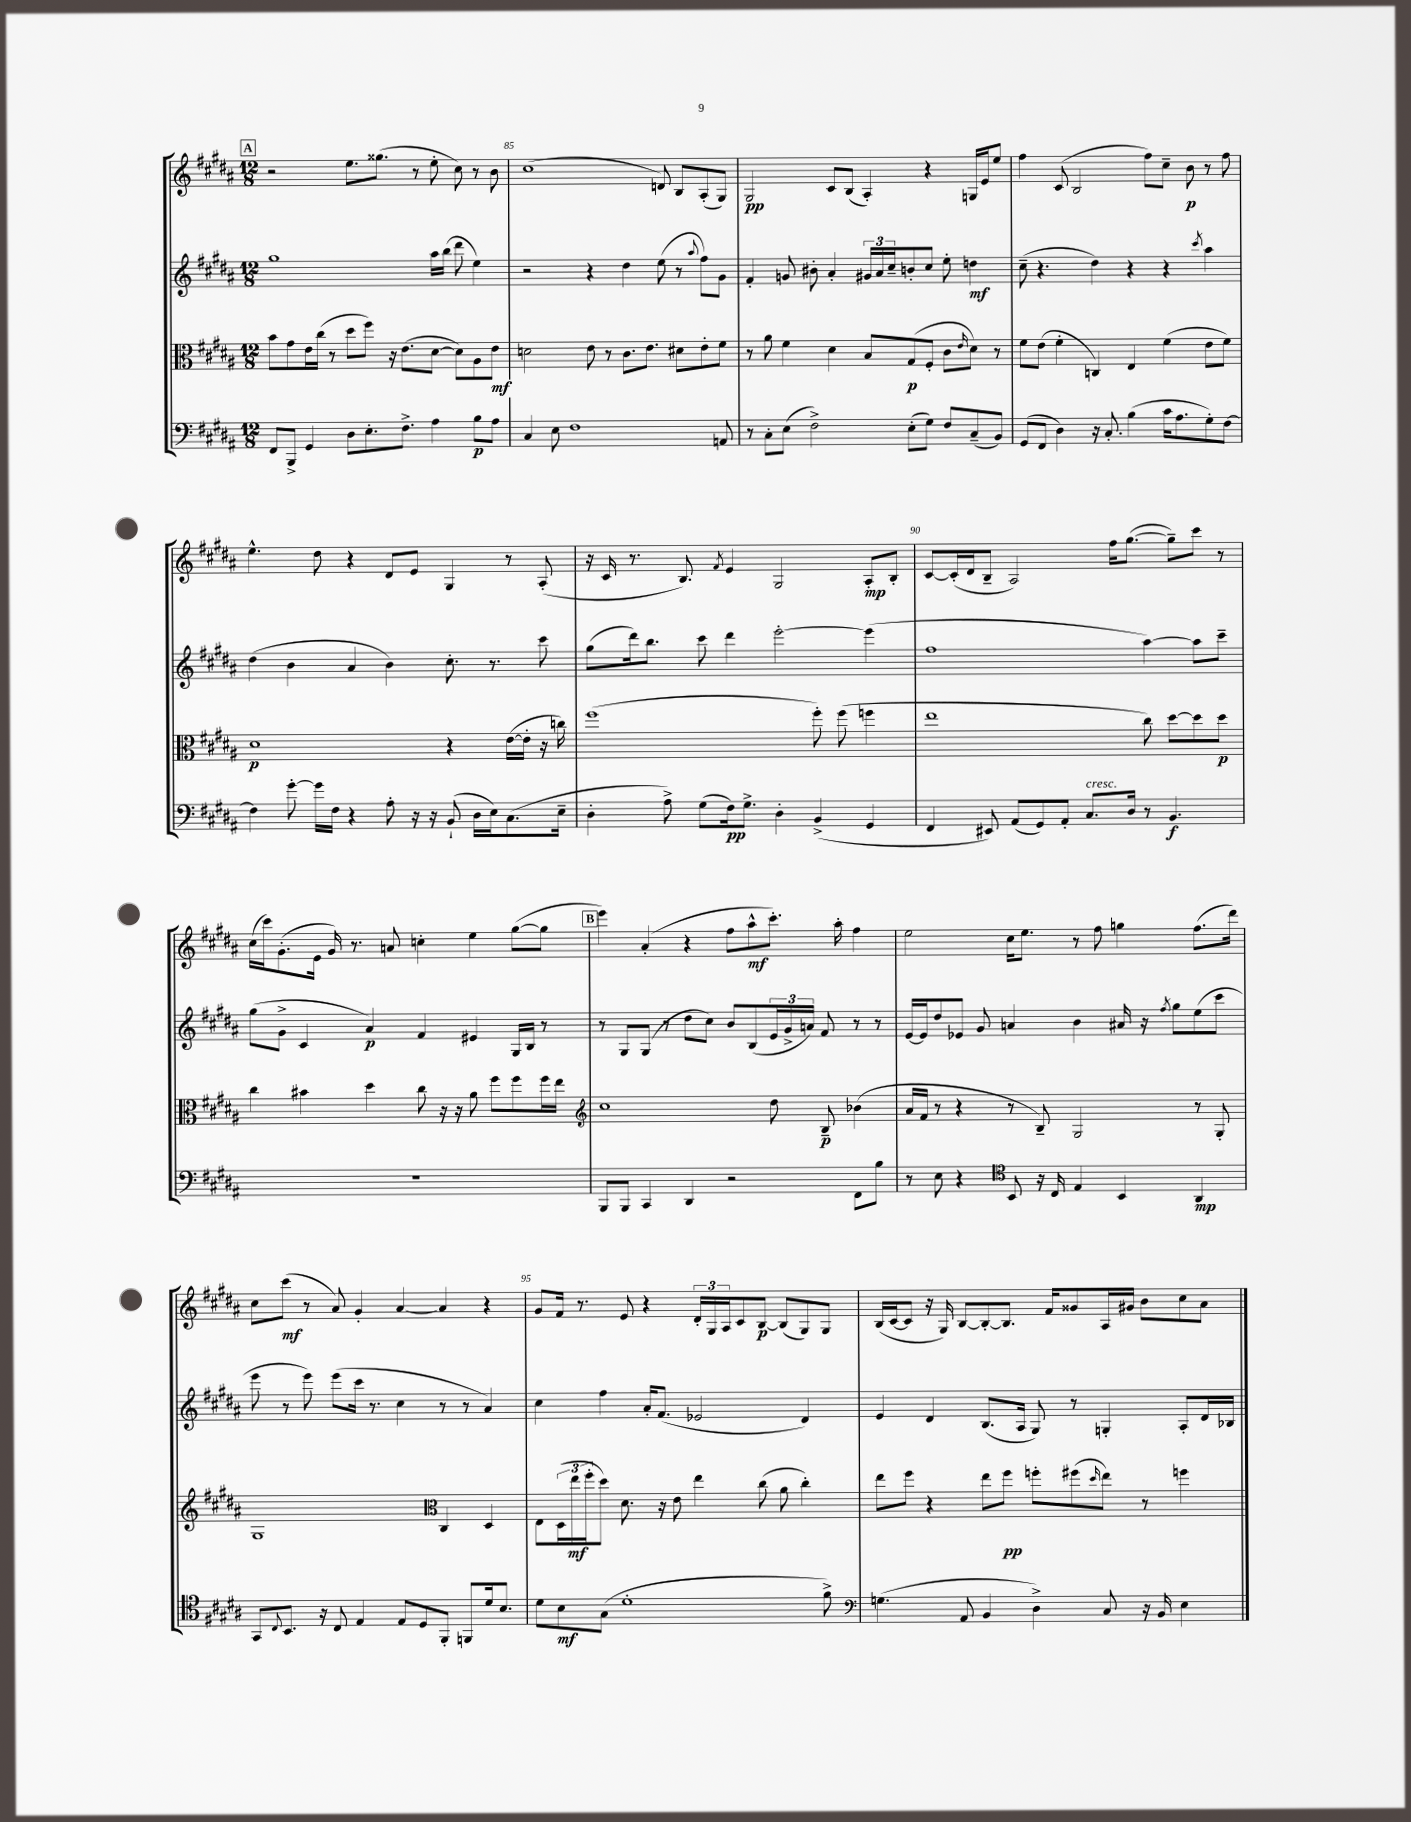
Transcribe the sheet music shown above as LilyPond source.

<<
\new StaffGroup <<
\new Staff = "s0" {
    \clef treble \key b \major \numericTimeSignature \time 12/8
    \mark \markup { \box "A" } r2 e''8. gisis''8.( r8 e''8-. cis''8) r8 b'8 |
    cis''1( d'8) b8 ais8-.( gis8) |
    gis2\pp cis'8 b8( ais4-.) r4 g16 e'16 e''8 |
    fis''4 cis'8( b2 fis''8) cis''8-- b'8\p r8 fis''8 |
    e''4.-^ dis''8 r4 dis'8 e'8 gis4 r8 ais8-.( |
    r16 cis'16 r8. b8.) \acciaccatura { fis'8 } e'4 gis2 ais8-.\mp b8-. |
    cis'8~ cis'16-.( dis'16 b8-- ais2) fis''16 gis''8.~( gis''8--) cis'''8 r8 |
    cis''16( cis'''16) gis'8.-.( e'16 gis'16) r8. a'8 c''4-. e''4 gis''8~( gis''8 |
    \mark \markup { \box "B" } e'''4) ais'4-.( r4 fis''8 ais''8-^\mf cis'''8.-.) ais''16-. fis''4 |
    e''2 cis''16 e''8. r8 fis''8 g''4 fis''8.( dis'''16) |
    cis''8 cis'''8\mf( r8 ais'8) gis'4-. ais'4~ ais'4 r4 |
    gis'8 fis'16 r8. e'8 r4 \tuplet 3/2 { dis'16-. gis16 ais16 } cis'8 b8~\p b8( gis8) gis8 |
    b16( cis'16~ cis'8 r16 gis16) b8~ b8~-. b8. fis'16 gisis'8 ais16 gis'16 b'8 cis''8 ais'8 \bar "|." |
}
\new Staff = "s1" {
    \clef treble \key b \major \numericTimeSignature \time 12/8
    \mark \markup { \box "A" } gis''1 ais''16 b''16( dis'''8 e''4) |
    r2 r4 dis''4 e''8( r8 \appoggiatura { ais''8 } fis''8) gis'8 |
    fis'4-. g'8 bis'8-. ais'4-. \tuplet 3/2 { gis'16 ais'16 cis''16-- } b'8-. cis''8 e''8-. d''4\mf |
    cis''8--( r4. dis''4) r4 r4 \acciaccatura { cis'''8 } ais''4 |
    dis''4( b'4 ais'4 b'4) cis''8.-. r8. cis'''8 |
    gis''8( dis'''16) b''8. cis'''8 dis'''4 e'''2~-. e'''4( |
    fis''1 ais''4~) ais''8 cis'''8-- |
    gis''8( gis'8-> cis'4 ais'4\p) fis'4 eis'4 gis16 b16 r8 |
    \mark \markup { \box "B" } r8 gis8 gis8( r8 dis''8 cis''8) b'8 b8( \tuplet 3/2 { e'16 gis'16-> a'16) } fis'8 r8 r8 |
    e'16~ e'16 dis''8 ees'8 gis'8 a'4 b'4 ais'16 r16 \acciaccatura { fis''8 } gis''8 e''8( cis'''8 |
    e'''8 r8 e'''8) e'''8( cis'''16 r8. cis''4 r8 r8 ais'4) |
    cis''4 fis''4 ais'16-. fis'8.( ees'2 dis'4) |
    e'4 dis'4 b8.( ais16 gis8) r8 g4-. ais8-. dis'16 bes16 \bar "|." |
}
\new Staff = "s2" {
    \clef alto \key b \major \numericTimeSignature \time 12/8
    \mark \markup { \box "A" } b'8 gis'8 e'16 cis''16( r8 dis''8 fis''8) r16 e'8.( dis'8~ dis'8) ais8 e'8\mf |
    d'2 e'8 r8 cis'8. e'8. dis'8 e'8-. fis'8 |
    r8 ais'8 fis'4 dis'4 b8 gis8\p( fis8-. cis'8 \grace { e'16 } dis'8) r8 |
    fis'8 e'8( fis'4-. c4) e4 fis'4( e'8 fis'8) |
    dis'1\p r4 e'16~( e'16-. r16 c''16) |
    fis''1( fis''8-.) fis''8( f''4 |
    e''1 cis''8) dis''8~ dis''8 dis''8\p |
    cis''4 bis'4 dis''4 cis''8 r16 r16 ais'8 fis''8 fis''8 fis''16 e''16 |
    \mark \markup { \box "B" } \clef treble cis''1 dis''8 b8--\p bes'4( |
    ais'16 fis'16 r8 r4 r8 b8--) gis2 r8 gis8-. |
    gis1 \clef alto cis4 dis4 |
    e8 \tuplet 3/2 { dis16( e''16\mf fis''16-. } dis''8) dis'8. r16 e'8 e''4 cis''8( ais'8 cis''4-.) |
    e''8 fis''8 r4 e''8 fis''8\pp f''8-. fis''8( \grace { dis''16 } e''8) r8 f''4 \bar "|." |
}
\new Staff = "s3" {
    \clef bass \key b \major \numericTimeSignature \time 12/8
    \mark \markup { \box "A" } fis,8 b,,8-> gis,4 dis8 e8.-. fis8.-> ais4 b8\p ais8 |
    cis4 e8 fis1 a,8 |
    r8 cis8-. e8( fis2->) e8-.( gis8) fis8 cis8--( b,8) |
    gis,8( fis,8 dis4) r16 cis8.-. b4( cis'16 ais8. gis8-.) fis8~ |
    fis4 gis'8~-. gis'16 fis16 r4 ais8-. r16 r16 b,8-!( dis16 e16) cis8.( e16-- |
    dis4-. ais8->) gis8( fis16\pp) gis8.-> dis4-. b,4->( gis,4 |
    fis,4 eis,8) ais,8( gis,8) ais,8-. cis8.^\markup { \italic "cresc." } dis16 r8 b,4.\f |
    R1. |
    \mark \markup { \box "B" } b,,8 b,,8 cis,4 dis,4 r2 fis,8 b8 |
    r8 e8 r4 \clef tenor b,8 r16 cis16 e4 b,4 ais,4\mp |
    gis,8 \appoggiatura { cis8 } b,8. r16 cis8 e4 e8 dis8 fis,8-. f,8 dis'16 b8. |
    dis'8 b8\mf gis8( dis'1-. fis'8->) |
    \clef bass g4.( ais,8 b,4 dis4->) cis8 r16 b,16 e4 \bar "|." |
}
>>
>>
\layout { \context { \Score currentBarNumber = #84 \override BarNumber.break-visibility = ##(#f #t #t) barNumberVisibility = #(every-nth-bar-number-visible 5) } }
